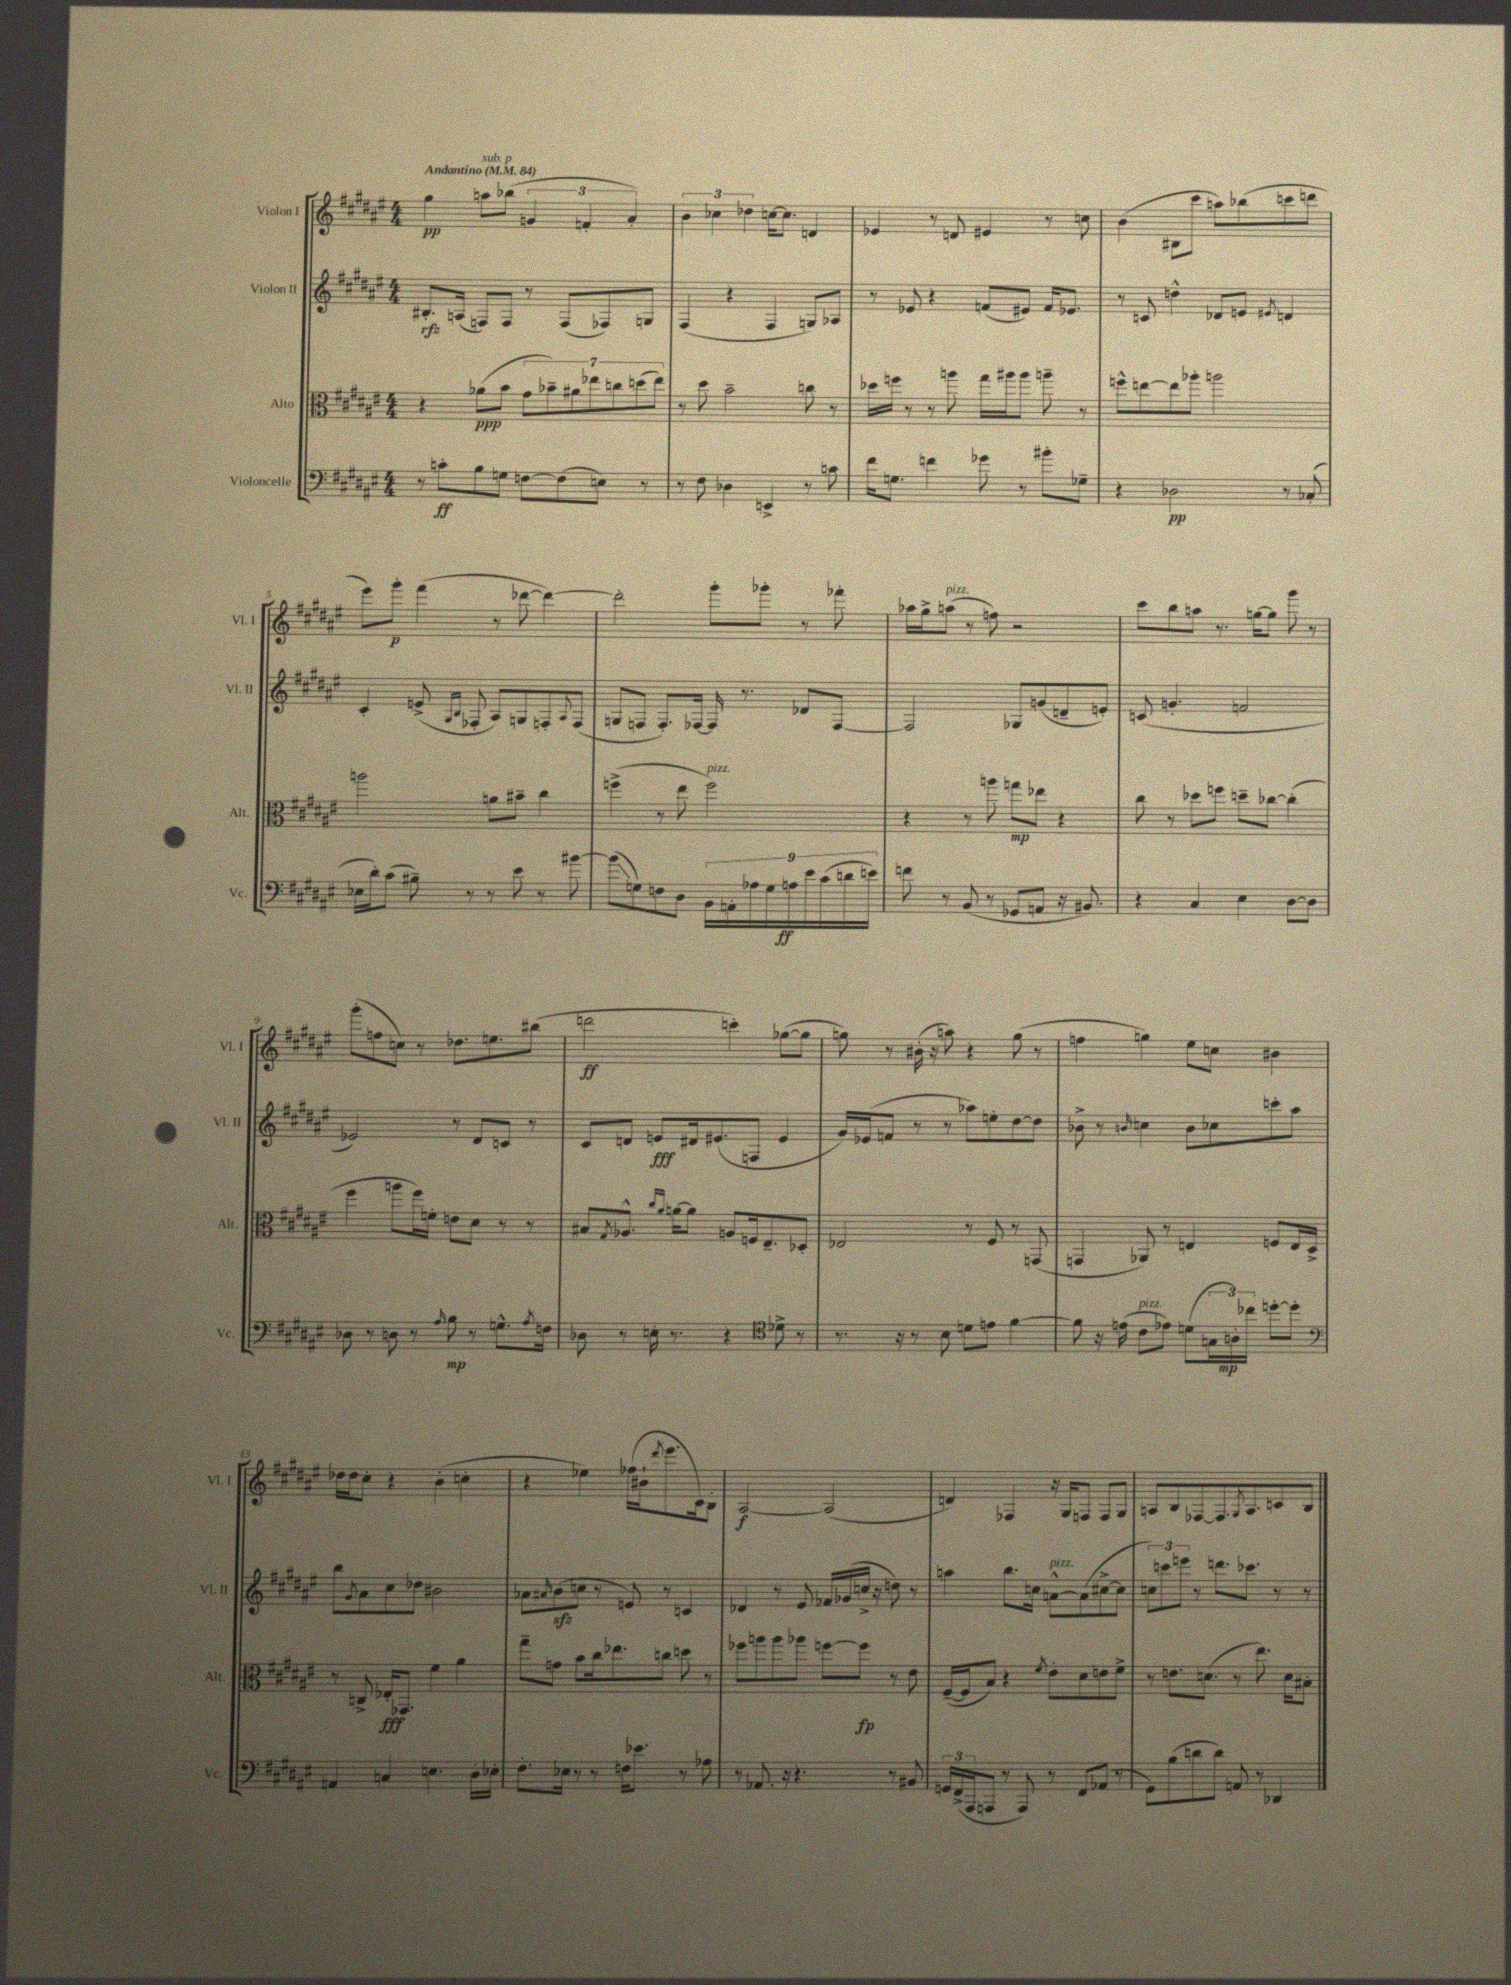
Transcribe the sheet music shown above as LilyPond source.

<<
\new StaffGroup <<
\new Staff = "s0" \with { instrumentName = "Violon I" shortInstrumentName = "Vl. I" } {
    \clef treble \key fis \major \numericTimeSignature \time 4/4 \tempo "Andantino" 4 = 84
    gis''4\pp a''8^\markup { \italic "sub. p" } bes''8( \tuplet 3/2 { g'4 f'4-. ais'4-.) } |
    \tuplet 3/2 { b'4 ces''4 des''4 } c''16~ c''8. d'4 |
    ees'4 r8 d'8 eis'4 r8 c''8 |
    b'4( bis8 cis'''8 a''8) bes''8( c'''8 d'''8 |
    eis'''8) gis'''8-.\p fis'''4( r8 des'''8~ des'''4~) |
    des'''2-. gis'''8-. ges'''8-. r8 fes'''8-. |
    aes''16 gis''16-> a''8^\markup { \italic "pizz." }( r8 f''8) r2 |
    cis'''8 b''8 a''8 r8. g''16~ g''8 gis'''8 r8 |
    gis'''8-.( f''8 c''8) r8 des''8. e''8. bis''8( |
    d'''2\ff c'''4-.) ges''8~( ges''8 |
    g''8) r8 bis'16-.( r16 a''8) r4 g''8( r8 |
    f''4 g''4) eis''8 c''8 bis'4 |
    des''16 des''16 cis''8-. r4 b'4-.( c''4-. |
    r4 ees''4) fes''16( bis'16-! \acciaccatura { dis'''8 } eis'''8. cis'16) b8-. |
    ais2~\f ais2( |
    d'4) fes4 r16 gis16 f8 f8 gis8 |
    a8 b8 fes8~ fes8. \acciaccatura { gis8 } a8. c'8 b8 \bar "|." |
}
\new Staff = "s1" \with { instrumentName = "Violon II" shortInstrumentName = "Vl. II" } {
    \clef treble \key fis \major \numericTimeSignature \time 4/4
    bis8.-.\rfz a16( f8) f8 r8 f8( fes8) g8 |
    fis4( r4 fis4 g8) aes8 |
    r8 ees'8 r4 f'8( eis'8) f'16 ees'8. |
    r8 c'8 d''4-^ des'8 e'8 \acciaccatura { eis'8 } d'4 |
    cis'4-. e'8->( \grace { gis16 b16 } fes8-. ais8) g8 f8-. \appoggiatura { ais8 } f8( |
    g8 f8 f8.-.) fes16~ fes16 r8. des'8 fes8~ |
    fes2 ges8 g'8( d'8-- e'8-.) |
    c'8( g'4.-. f'2 |
    ees'2) r8 dis'8 c'8 r8 |
    cis'8 d'8 e'8\fff dis'16 eis'8.( f8 eis'4 |
    gis'16) ees'16( f'8 r8 r8 aes''8) e''8-. dis''8~ dis''8 |
    bes'8-> r8 \grace { b'16 } c''4 b'8 ces''8 c'''8-. ais''8 |
    b''8 \acciaccatura { gis'8 } ais'8 cis''8 des''8 bis'2 |
    aes'8 \grace { ais'16 } b'8\sfz( c''8 r8 e'8) r8 c'4 |
    des'4 r8 eis'8 fes'16 ges'16( c''16-> r16 d''8) r8 |
    a''4 b''8. c''16 a'8~-^^\markup { \italic "pizz." } a'8( cis''8~-> cis''8 |
    \tuplet 3/2 { c''8) c'''8 e'''8 } r8 d'''8. ces'''8. r8 r8 \bar "|." |
}
\new Staff = "s2" \with { instrumentName = "Alto" shortInstrumentName = "Alt." } {
    \clef alto \key fis \major \numericTimeSignature \time 4/4
    r4 aes'8\ppp( b'8 \tuplet 7/4 { gis'8 bes'8--) ais'8 ees''8 c''8 d''8( ees''8) } |
    r8 dis''8 b'2-- c''8 r8 |
    des''16 f''16 r8 r8 a''8 gis''16 ais''16 ais''8 a''8-- r8 |
    f''8-^ e''8~ e''8 aes''8-. a''2 |
    a''2 a'8 bis'8-- cis''4 |
    f''4->( r8 eis''8 f''2^\markup { \italic "pizz." }) |
    r4 r8 a''8 g''8\mp ees''8 r4 |
    cis''8 r8 des''8 f''8 d''8-- ces''8~ ces''4-.( |
    fis''4 a''8 fis''16) f'16-. e'8 dis'8 r8 r8 |
    bis8 \acciaccatura { gis8 } aes8.-^ \grace { cis''16 ais'16 } a'16~ a'8 a8 f16 eis8.-- des8-. |
    ees2 r8 fis8 r8 g,8( |
    g,4 aes,8) r8 e4 f8 e16 dis16-> |
    r8 c8-> ees16-.\fff ges,8. fis'4 ais'4 |
    gis''8-- g'8 b'8 cis''16 ees''8. c''8 d''8 r8 |
    fes''8 a''8 a''8 aes''8 f''8~ f''8\fp r8 eis'8 |
    fis16~--( fis16 b8) r4 \acciaccatura { fis'8 } eis'8-. dis'8 e'8 fis'8-> |
    r8 e'8. d'8.( r8 eis''8.) d'16 bis8-. \bar "|." |
}
\new Staff = "s3" \with { instrumentName = "Violoncelle" shortInstrumentName = "Vc." } {
    \clef bass \key fis \major \numericTimeSignature \time 4/4
    r8 c'8-.\ff b8 g8 f8~ f8( e8) r8 |
    r8 fis8 des4 e,4-> r8 c'8 |
    fis'16 g8. f'4 ges'8 r8 bis'8-. ges8-- |
    r4 des2\pp r8 ces8-.( |
    ees16 dis'16-.) cis'8( bis8--) r8 r8 eis'8 r8 bis'8~ |
    bis'8\glissando( g8) f8 dis8 \tuplet 9/8 { b,16 a,16-. aes16 g16 a16\ff eis'16 cis'16( d'16 e'16) } |
    f'8 r8 b,8( r8 ges,8 a,8 r16 bis,8.) |
    r4 cis4 eis4 dis8~ dis8 |
    des8 r8 d8 r8 \grace { ais16 } b8\mp r8 g8.-^ \acciaccatura { ais8 } f16 |
    des8 r8 e16-. r8. r4 \clef tenor des'8-> r8 |
    r8. r16 r8 b8 d'8 e'8 fis'4~ |
    fis'8 r16 e'16( cis'8^\markup { \italic "pizz." } ees'8) d'8( \tuplet 3/2 { g16 a16-.\mp) ces''16 } d''8~-. d''8-. |
    \clef bass a,4 c4 e4. dis16-. ees16-. |
    fis8.-. ees16 r8 r8 f16 ees'8. r8 aes8 |
    r8 aes,8. r16 r4. r8 bis,8 |
    \tuplet 3/2 { g,16 fis,16->( ais,,16 } a,,8 r8 a,,8) r8 fis,8 aes,8( r8 |
    gis,8) b8( d'8 d'8) a,8 r8 des,4 \bar "|." |
}
>>
>>
